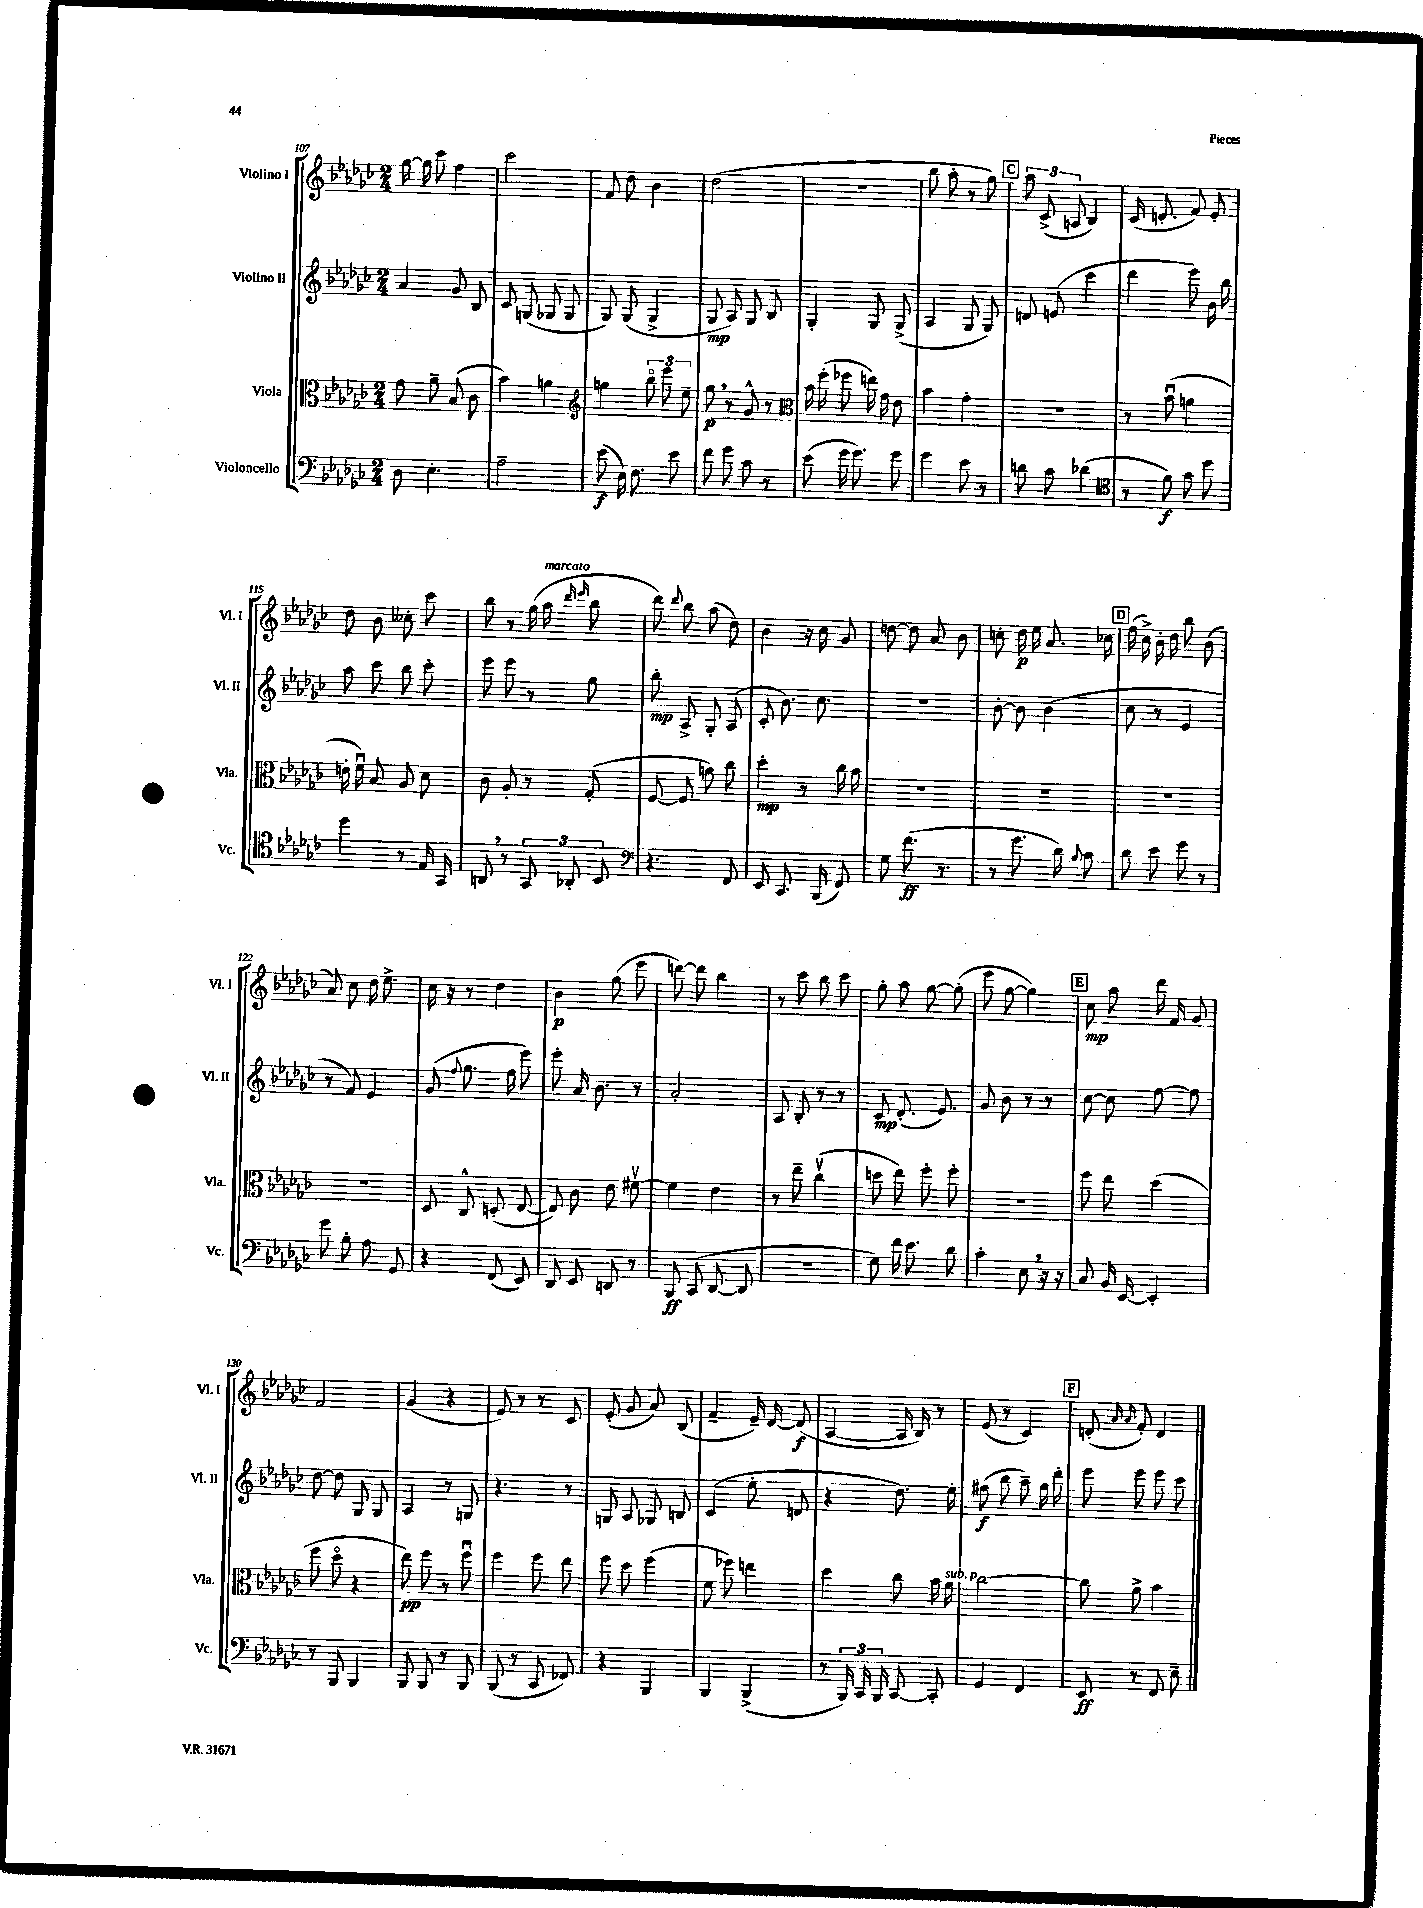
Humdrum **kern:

**kern	**kern	**kern	**kern
*staff4	*staff3	*staff2	*staff1
*clefF4	*clefC3	*clefG2	*clefG2
*k[b-e-a-d-g-c-]	*k[b-e-a-d-g-c-]	*k[b-e-a-d-g-c-]	*k[b-e-a-d-g-c-]
*M2/4	*M2/4	*M2/4	*M2/4
8D-	8g-	4a-	[16gg-
.	.	.	16gg-]
4.E-'	8a-~	.	8ccc-
.	(8B-	8g-	4ff
.	8c-	8B-	.
=	=	=	=
2A-~	4b-)	8c-	2ccc-
.	.	(8G	.
.	4a	8G-	.
.	.	8G-	.
=	=	=	=
*	*clefG2	*	*
(8e-	4gg	8G-)	8f
16E-)	.	(8G-	8dd-
8.F	.	.	.
.	12bb-o	4G-^	4b-
.	12eee-	.	.
8e-	.	.	.
.	12ee-~	.	.
=	=	=	=
8f	8gg-	8G-	(2dd-
8g-	8r	8A-)	.
8c-	8g-^^	8G-	.
8r	8r	8B-	.
=	=	=	=
*	*clefC3	*	*
(8e-	16b-	4G-'	2r
.	(16ff'	.	.
16g-	8ff-	.	.
8.g-)	.	.	.
.	16ee)	8G-	.
.	16g-	.	.
8g-	8e-	(8G-^	.
=	=	=	=
4g-	4b-	4A-	8bb-
.	.	.	8aa-'
8e-	4g-'	8G-	8r
8r	.	8G-)	8gg-)
=	=	=	=
8d	2r	8d	12aa-
.	.	.	(12c-^
8c-	.	(8e	.
.	.	.	12A
(4d-	.	4ccc-	4B-)
=	=	=	=
*clefC4	*	*	*
8r	8r	4ddd-	(16c-
.	.	.	8.d'
8f)	(8b-u	.	.
8g-	4a	8eee-)	8f)
8dd-	.	16b-	8e-'
.	.	16bb-	.
=	=	=	=
4dd-	16e'	8aa-	8dd-
.	16fu)	.	.
.	8B-	8ccc-	8b-
8r	8A-	8bb-	8cc--'
16E-	8d-	8ccc-'	8ccc-
16GG-	.	.	.
=	=	=	=
8AA	8c-	8eee-	8bb-
8r	8A-'	8eee-	8r
12GG-	8r	8r	(16gg-
.	.	.	16aa-
12AA-'	.	.	.
.	.	.	16qqddd-
.	.	.	16qqeee-
.	(8G-'	8gg-	8bb-
12BB-	.	.	.
=	=	=	=
*clefF4	*	*	*
4.r	[8F	8bb-'	8ddd-)
.	.	.	8qqddd-
.	8F]	8A-^	8bb-
.	8a)	8G-'	(8aa-
8FF	8cc-	(8A-	8dd-)
=	=	=	=
8EE-	4dd-'	8c-'	4b-
8.CC-	.	8.b-)	.
.	8r	.	16r
(16BBB-	.	8.cc-	16cc-
8FF)	16cc-	.	8g-
.	16b-	.	.
=	=	=	=
8G-	2r	2r	[8dd
(8.f	.	.	8dd]
.	.	.	8a-
8.r	.	.	.
.	.	.	8b-
=	=	=	=
8r	2r	[8b-'	8cc'
8.g-	.	8b-]	16dd-
.	.	.	16ee-
.	.	(4b-	8.a-
16d-)	.	.	.
8qqB-	.	.	.
8c-	.	.	.
.	.	.	16cc-
=	=	=	=
8d-	2r	8cc-	(16ff
.	.	.	16cc-^)
8e-	.	8r	16b-'
.	.	.	16dd-
8g-	.	4e-	8bb-
8r	.	.	(8b-
=	=	=	=
8g-	2r	8r	8a-)
8B-'	.	8f)	8cc-
8A-	.	4e-	16dd-
.	.	.	8.ee-^
8GG-	.	.	.
=	=	=	=
4r	8D-	(8g-	16cc-
.	.	.	16r
.	.	8qqff	.
.	8C-^^	8.gg-	8r
(8FF	(8D'	.	4dd-
.	.	16ff	.
8EE-)	[8E-	8eee-)	.
=	=	=	=
8DD-	8E-])	8eee-'	4b-
8EE-	8c-	16a-	.
.	.	8.b-	.
8DD	8e-	.	(8gg-
8r	[8f#v	8r	8eee-
=	=	=	=
8BBB-	4f#]	2a-'	[8ddd)
(8CC-	.	.	8ddd]
[8DD-	4e-	.	4bb-
8DD-]	.	.	.
=	=	=	=
2r	8r	8A-	8r
.	8ee-~	8B-'	8ccc-
.	(4cc-v	8r	8bb-
.	.	8r	8ccc-
=	=	=	=
8G-)	8dd	8c-	8gg-'
16f	8ee-)	(8.d-'	8aa-
8.e-	.	.	.
.	8ff'	.	[8gg-
.	.	8.e-)	.
8d-	8ff'	.	(8gg-']
=	=	=	=
4c-'	2r	8g-	8eee-
.	.	8b-	[8gg-
8E-	.	8r	4gg-])
16r	.	8r	.
16r	.	.	.
=	=	=	=
8C-	8ff	[8cc-	8cc-
16BB-	8ee-	8cc-]	8aa-
[16EE-	.	.	.
4EE-']	(4dd-	[8ff	16ddd-
.	.	.	16f
.	.	8ff]	8g-
=	=	=	=
8r	8ff	[8dd-	2f
8BBB-	8dd-o	8dd-]	.
4BBB-	4r	8G-	.
.	.	8G-	.
=	=	=	=
8BBB-	8ee-)	4A-	(4g-
8BBB-	8ff	.	.
8r	8r	8r	4r
8BBB-	8ffu	8G	.
=	=	=	=
(8BBB-	4ff	4.r	8e-)
8r	.	.	8r
8CC-	8ff	.	8r
8FF-)	8ee-	8r	8c-
=	=	=	=
4r	8ff	8G	(8e-'
.	8dd-	8A-	8g-
4BBB-	(4ff	8G-	8a-)
.	.	8B	(8B-
=	=	=	=
4BBB-	8f	(4c-	4f~
.	8ff-)	.	.
(4BBB-^	4ee	8ee-'	16e-~)
.	.	.	[16d-
.	.	8d	(8d-]
=	=	=	=
8r	4dd-	4r	[4A-
24BBB-)	.	.	.
24CC-	.	.	.
24BBB-	.	.	.
[8CC-	8cc-	8.dd-)	16A-]
.	.	.	16B-)
8CC-']	16b-	.	8r
.	16a-	16ee-'	.
=	=	=	=
4GG-	[2cc-	(8ff#	(8e-
.	.	8bb-	8r
4FF	.	8aa-~)	4c-)
.	.	16gg-	.
.	.	16ddd-'	.
=	=	=	=
8EE-	8cc-]	8eee-	(8d'
.	.	.	16qqa-
.	.	.	16qqa-
8r	8a-^	8eee-	8f')
8FF	4b-	8eee-	4d
8E-~	.	8ccc-	.
==	==	==	==
*-	*-	*-	*-
